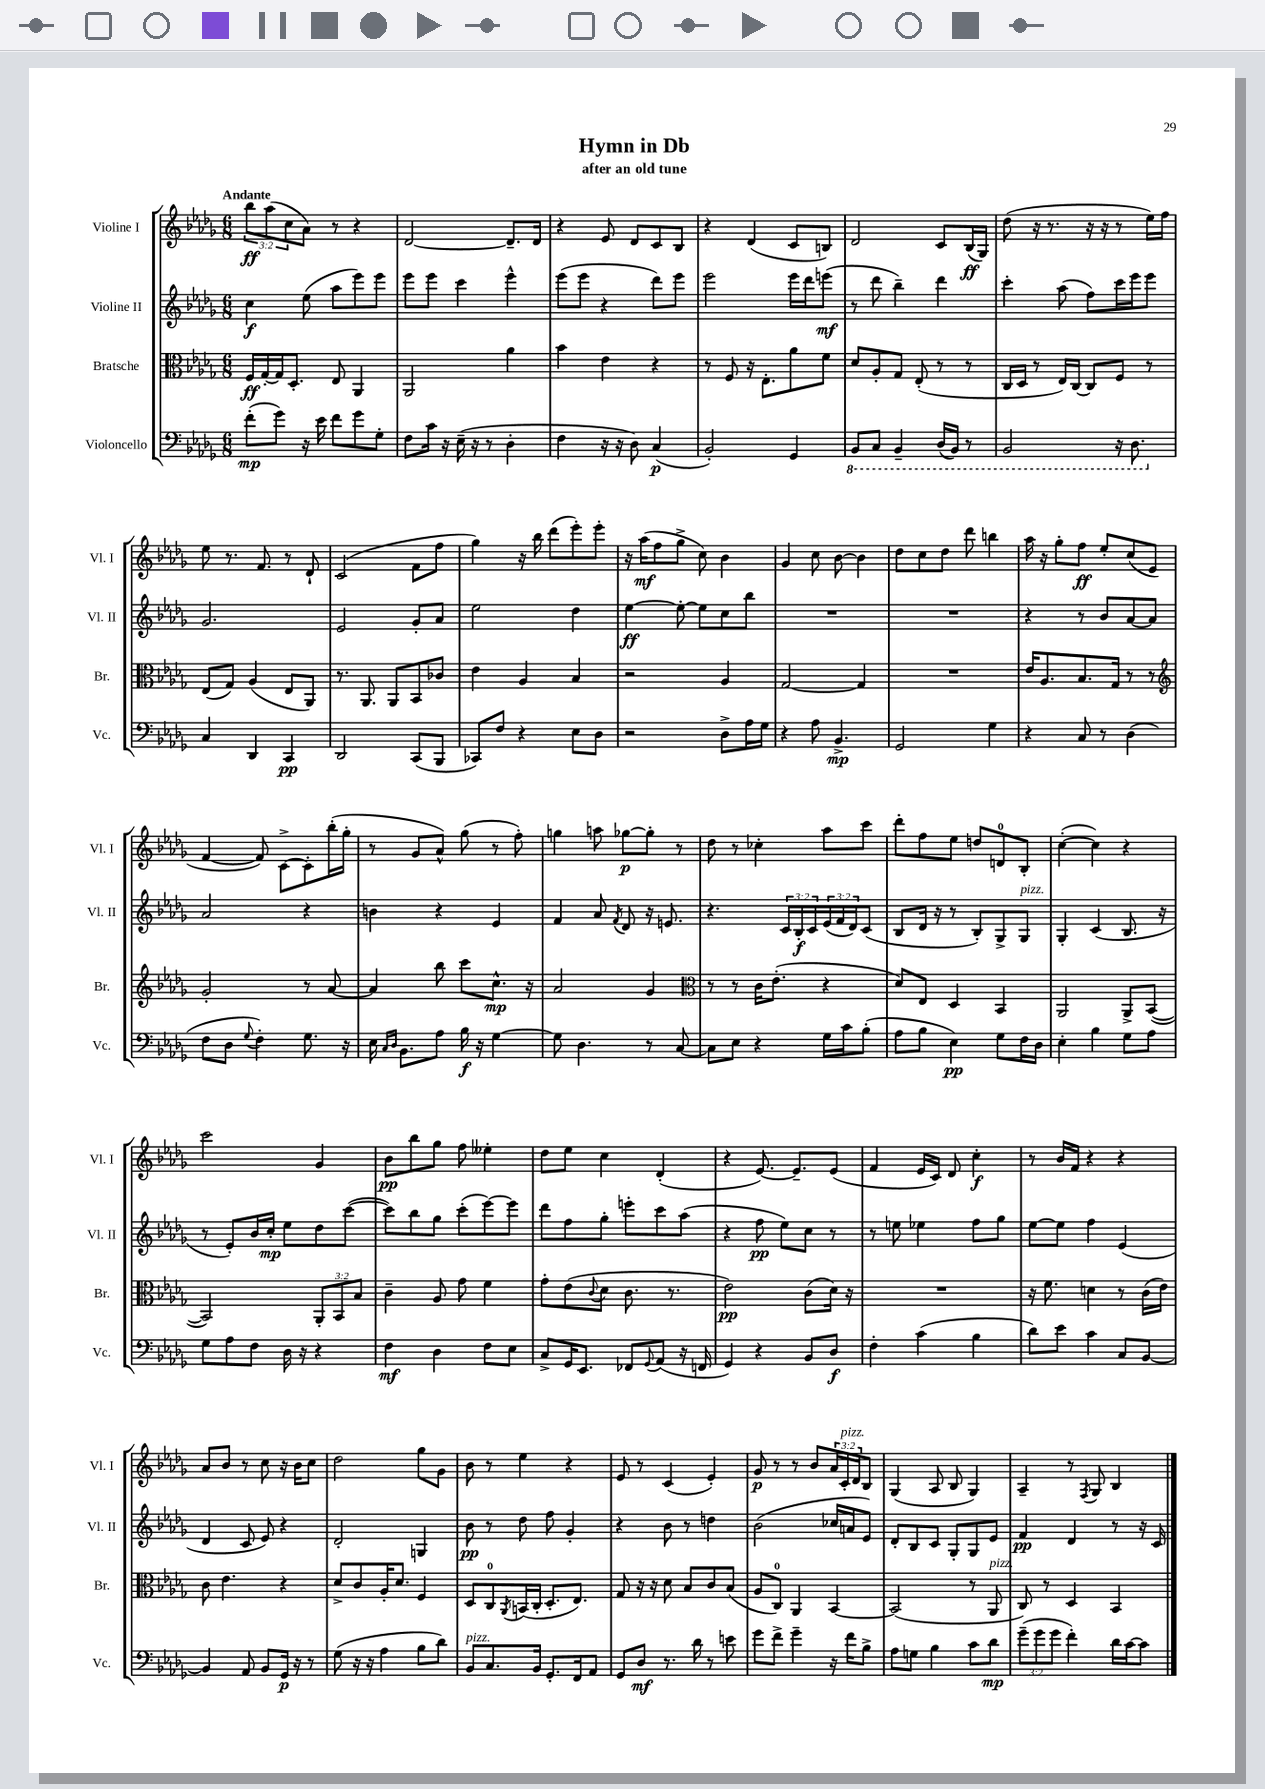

**kern	**dynam	**kern	**dynam	**kern	**dynam	**kern	**dynam
*part4	*part4	*part3	*part3	*part2	*part2	*part1	*part1
*staff4	*staff4	*staff3	*staff3	*staff2	*staff2	*staff1	*staff1
*I"Violoncello	*	*I"Bratsche	*	*I"Violine II	*	*I"Violine I	*
*I'Vc.	*	*I'Br.	*	*I'Vl. II	*	*I'Vl. I	*
*clefF4	*	*clefC3	*	*clefG2	*	*clefG2	*
*k[b-e-a-d-g-]	*	*k[b-e-a-d-g-]	*	*k[b-e-a-d-g-]	*	*k[b-e-a-d-g-]	*
*M6/8	*	*M6/8	*	*M6/8	*	*M6/8	*
=1	=1	=1	=1	=1	=1	=1	=1
!	!	!	!	!	!	!LO:TX:a:B:t=Andante	!
(8f'\L	mp	16F/LL	ff	4cc\	f	12bb-\L	ff
.	.	[16G-'/	.	.	.	.	.
.	.	.	.	.	.	(12aa-\	.
8g-\J)	.	16G-/J]	.	.	.	.	.
.	.	.	.	.	.	12cc\	.
.	.	8.D-'/J	.	.	.	.	.
16r	.	.	.	(8ee-\	.	8a-\J)	.
16e-\	.	.	.	.	.	.	.
8f\L	.	8E-/	.	8aa-\L	.	8r	.
8g-\	.	4AA-/	.	8eee-\)	.	4r	.
8G-'\J	.	.	.	8eee-\J	.	.	.
=2	=2	=2	=2	=2	=2	=2	=2
8F\L	.	2AA-/	.	8eee-\L	.	[2d-/	.
16c\Jk	.	.	.	8eee-\J	.	.	.
16r	.	.	.	.	.	.	.
(16E-~\	.	.	.	4ccc\	.	.	.
16r	.	.	.	.	.	.	.
8r	.	.	.	.	.	.	.
4D-'\	.	4a-\	.	4eee-^^\	.	8.d-~/L]	.
.	.	.	.	.	.	16d-/Jk	.
=3	=3	=3	=3	=3	=3	=3	=3
4F\	.	4b-\	.	(8eee-\L	.	4r	.
.	.	.	.	8eee-\J	.	.	.
16r	.	4e-\	.	4r	.	8e-/	.
16r	.	.	.	.	.	.	.
8D-\)	.	.	.	.	.	8d-/L	.
(4C/	p	4r	.	8ddd-\L)	.	8c/	.
.	.	.	.	8eee-\J	.	8B-/J	.
=4	=4	=4	=4	=4	=4	=4	=4
2BB-'/)	.	8r	.	2eee-\	.	4r	.
.	.	8F/	.	.	.	.	.
.	.	16r	.	.	.	(4d-/	.
.	.	8.E-'\L	.	.	.	.	.
4GG-/	.	8a-\	.	16eee-\LL	.	8c/L	.
.	.	.	.	16ddd-\J	.	.	.
.	.	8f\J	.	(8eeen\J	mf	8Bn/J)	.
=5	=5	=5	=5	=5	=5	=5	=5
*8ba	*	*	*	*	*	*	*
8BBB-/L	.	8d-/L	.	8r	.	2d-/	.
8CC/J	.	8A-'/	.	8ddd-\	.	.	.
4BBB-~/	.	8G-/J	.	4bb-~\)	.	.	.
.	.	(8E-'/	.	.	.	.	.
(16DD-/LL	.	8r	.	4ddd-\	.	8c/L	.
16BBB-/JJ)	.	.	.	.	.	.	.
8r	.	8r	.	.	.	(16B-/L	ff
.	.	.	.	.	.	16G-/JJ)	.
=6	=6	=6	=6	=6	=6	=6	=6
2BBB-/	.	16C/LL	.	4ccc'\	.	(8dd-\	.
.	.	16D-/JJ	.	.	.	.	.
.	.	8r	.	.	.	16r	.
.	.	.	.	.	.	8.r	.
.	.	16E-/LL)	.	(8aa-\	.	.	.
.	.	[16C/JJ	.	.	.	.	.
.	.	8C/L]	.	8ff\L)	.	16r	.
.	.	.	.	.	.	16r	.
16r	.	8F/J	.	16ccc\L	.	8r	.
8.DD-\	.	.	.	16eee-\J	.	.	.
.	.	8r	.	8eee-\J	.	16ee-\LL)	.
.	.	.	.	.	.	16ff\JJ	.
!!LO:LB:g=z
=7	=7	=7	=7	=7	=7	=7	=7
*X8ba	*	*	*	*	*	*	*
4C/	.	(8E-/L	.	2.g-/	.	8ee-\	.
.	.	8G-/J)	.	.	.	8.r	.
4DD-/	.	(4A-/	.	.	.	.	.
.	.	.	.	.	.	8.f/	.
4CC/	pp	8E-/L	.	.	.	8r	.
.	.	8AA-/J)	.	.	.	8d-`/	.
=8	=8	=8	=8	=8	=8	=8	=8
2DD-/	.	8.r	.	2e-/	.	(2c/	.
.	.	8.AA-/	.	.	.	.	.
.	.	8AA-/L	.	.	.	.	.
(8CC/L	.	8BB-/	.	8g-'/L	.	8f\L	.
8BBB-/J	.	8c-X/J	.	8a-/J	.	8ff\J	.
=9	=9	=9	=9	=9	=9	=9	=9
8CC-X/L)	.	4e-\	.	2ee-\	.	4gg-\)	.
8F/J	.	.	.	.	.	.	.
4r	.	4A-/	.	.	.	16r	.
.	.	.	.	.	.	16bb-\	.
.	.	.	.	.	.	(8ddd-\L	.
8E-\L	.	4B-/	.	4dd-\	.	8eee-'\)	.
8D-\J	.	.	.	.	.	8eee-'\J	.
=10	=10	=10	=10	=10	=10	=10	=10
2r	.	2r	.	[4ee-\	ff	16r	.
.	.	.	.	.	.	(16aa-\KL	mf
.	.	.	.	.	.	8ff\	.
.	.	.	.	8ee-'\_	.	8gg-^\J	.
.	.	.	.	8ee-\L]	.	8cc\)	.
8D-^\L	.	4A-/	.	8cc\	.	4b-\	.
16A-\L	.	.	.	8bb-\J	.	.	.
16G-\JJ	.	.	.	.	.	.	.
=11	=11	=11	=11	=11	=11	=11	=11
4r	.	[2G-/	.	2.r	.	4g-/	.
8A-\	.	.	.	.	.	8cc\	.
4.BB-^/	mp	.	.	.	.	[8b-\	.
.	.	4G-/]	.	.	.	4b-\]	.
=12	=12	=12	=12	=12	=12	=12	=12
2GG-/	.	2.r	.	2.r	.	8dd-\L	.
.	.	.	.	.	.	8cc\	.
.	.	.	.	.	.	8dd-\J	.
.	.	.	.	.	.	8ddd-\	.
4G-\	.	.	.	.	.	4bbn\	.
=13	=13	=13	=13	=13	=13	=13	=13
4r	.	16e-/KL	.	4r	.	16aa-\	.
.	.	8.A-/	.	.	.	16r	.
.	.	.	.	.	.	8gg-'\L	.
8C/	.	8.B-/	.	8r	.	8ff\J	ff
8r	.	.	.	8b-/L	.	8ee-'/L	.
.	.	16G-/Jk	.	.	.	.	.
(4D-\	.	8r	.	[8a-/	.	(8cc/	.
.	.	8r	.	8a-/J]	.	8e-/J	.
!!LO:LB:g=z
=14	=14	=14	=14	=14	=14	=14	=14
*	*	*clefG2	*	*	*	*	*
8F\L	.	2g-'/	.	2a-/	.	[4f/	.
8D-\J	.	.	.	.	.	.	.
8qqG-/	.	.	.	.	.	.	.
4F'\)	.	.	.	.	.	8f/])	.
.	.	.	.	.	.	[8c^\L	.
8.G-\	.	8r	.	4r	.	8c'\]	.
.	.	[8a-/	.	.	.	(16bb-'\L	.
16r	.	.	.	.	.	16gg-'\JJ	.
=15	=15	=15	=15	=15	=15	=15	=15
16E-\	.	4a-/]	.	4bn\	.	8r	.
16qqC/LL	.	.	.	.	.	.	.
16qqD-/JJ	.	.	.	.	.	.	.
8.BB-\L	.	.	.	.	.	.	.
.	.	.	.	.	.	8g-/L	.
8A-\J	.	8bb-\	.	4r	.	8a-^^/J)	.
16B-\	f	8ccc\L	.	.	.	(8gg-\	.
16r	.	.	.	.	.	.	.
[4G-\	.	8.cc^^\J	mp	4e-/	.	8r	.
.	.	.	.	.	.	8ff'\)	.
.	.	16r	.	.	.	.	.
=16	=16	=16	=16	=16	=16	=16	=16
8G-\]	.	2a-/	.	4f/	.	4ggn\	.
4.D-\	.	.	.	.	.	.	.
.	.	.	.	8a-/	.	8aan\	.
.	.	.	.	8qf/	.	.	.
.	.	.	.	8d-/	.	[8gg-X\L	p
8r	.	4g-/	.	16r	.	8gg-'\J]	.
.	.	.	.	8.en/	.	.	.
[8C/	.	.	.	.	.	8r	.
=17	=17	=17	=17	=17	=17	=17	=17
*	*	*clefC3	*	*	*	*	*
8C\L]	.	8r	.	4.r	.	8dd-\	.
8E-\J	.	8r	.	.	.	8r	.
4r	.	16c\KL	.	.	.	4cc-X'\	.
.	.	(8.e-'\J	.	.	.	.	.
.	.	.	.	24c/LL	.	.	.
.	.	.	.	24B-'/	f	.	.
.	.	.	.	24c/	.	.	.
16G-\LL	.	4r	.	(24e-/	.	8aa-\L	.
.	.	.	.	24f/	.	.	.
16c\J	.	.	.	.	.	.	.
.	.	.	.	24d-/J)	.	.	.
(8B-'\J	.	.	.	(8c/J	.	8ccc\J	.
=18	=18	=18	=18	=18	=18	=18	=18
8A-\L	.	8d-/L)	.	8B-/L	.	8ddd-'\L	.
8B-\J	.	8E-/J	.	16d-/Jk	.	8ff\	.
.	.	.	.	16r	.	.	.
4E-\)	pp	4D-/	.	8r	.	8ee-\J	.
.	.	.	.	8B-'/L)	.	8ddn/L	.
8G-\L	.	4BB-/	.	8G-^/	.	8dn/	.
!	!	!	!	!LO:TX:a:i:t=pizz.	!	!	!
16F\L	.	.	.	8G-/J	.	8B-'/J	.
16D-\JJ	.	.	.	.	.	.	.
=19	=19	=19	=19	=19	=19	=19	=19
4E-'\	.	2AA-/	.	4G-'/	.	([4cc'\	.
4B-\	.	.	.	(4c/	.	4cc\])	.
8G-\L	.	8AA-^/L	.	8.B-/	.	4r	.
8A-\J	.	([8BB-/J	.	.	.	.	.
.	.	.	.	16r	.	.	.
!!LO:LB:g=z
=20	=20	=20	=20	=20	=20	=20	=20
8G-\L	.	2BB-/])	.	8r	.	2ccc\	.
8A-\	.	.	.	8e-'/L)	.	.	.
8F\J	.	.	.	16b-/L	.	.	.
.	.	.	.	16cc'/JJ	mp	.	.
16D-\	.	.	.	8ee-\L	.	.	.
16r	.	.	.	.	.	.	.
4r	.	12AA-'/L	.	8dd-\	.	4g-/	.
.	.	12BB-/	.	.	.	.	.
.	.	.	.	([8ccc\J	.	.	.
.	.	12B-/J	.	.	.	.	.
=21	=21	=21	=21	=21	=21	=21	=21
4F\	mf	4c~\	.	8ccc\L])	.	8b-\L	pp
.	.	.	.	8bb-\	.	8bb-\	.
4D-\	.	8A-/	.	8gg-\J	.	8gg-\J	.
.	.	8g-\	.	(8ccc'\L	.	8ff\	.
8F\L	.	4f\	.	[8eee-\)	.	4ee--X'\	.
8E-\J	.	.	.	8eee-\J]	.	.	.
=22	=22	=22	=22	=22	=22	=22	=22
8C^/L	.	8g-'\L	.	8ddd-\L	.	8dd-\L	.
16GG-/K	.	(8e-\	.	8ff\	.	8ee-\J	.
8.EE-/J	.	.	.	.	.	.	.
.	.	8qqc/	.	.	.	.	.
.	.	8d-\J	.	8gg-'\J	.	4cc\	.
8FF-X/L	.	8.c\	.	8eeen'\L	.	.	.
8qqGG-/	.	.	.	.	.	.	.
(8AA-/J	.	.	.	8ccc\	.	(4d-'/	.
.	.	8.r	.	.	.	.	.
16r	.	.	.	(8aa-\J	.	.	.
16FFn/	.	.	.	.	.	.	.
=23	=23	=23	=23	=23	=23	=23	=23
4GG-/)	.	2e-\)	pp	4r	.	4r	.
4r	.	.	.	8ff\	pp	[8.e-/)	.
.	.	.	.	8ee-\L)	.	.	.
.	.	.	.	.	.	8.e-~/L]	.
8BB-/L	.	(8c\L	.	8cc\J	.	.	.
8D-/J	f	16d-\Jk)	.	8r	.	(8e-/J	.
.	.	16r	.	.	.	.	.
=24	=24	=24	=24	=24	=24	=24	=24
4F'\	.	2.r	.	8r	.	4f/	.
.	.	.	.	8een\	.	.	.
(4c\	.	.	.	4ee-X\	.	16e-/LL	.
.	.	.	.	.	.	16c/JJ)	.
.	.	.	.	.	.	8d-/	.
4B-\	.	.	.	8ff\L	.	4cc'\	f
.	.	.	.	8gg-\J	.	.	.
=25	=25	=25	=25	=25	=25	=25	=25
8d-\L)	.	16r	.	[8ee-\L	.	8r	.
.	.	8.f\	.	.	.	.	.
8e-\J	.	.	.	8ee-\J]	.	16b-/LL	.
.	.	.	.	.	.	16f/JJ	.
4c\	.	4dn\	.	4ff\	.	4r	.
8C/L	.	8r	.	(4e-/	.	4r	.
[8BB-/J	.	(16c\LL	.	.	.	.	.
.	.	16e-\JJ)	.	.	.	.	.
!!LO:LB:g=z
=26	=26	=26	=26	=26	=26	=26	=26
4BB-/]	.	8c\	.	4d-/	.	8a-/L	.
.	.	4.e-\	.	.	.	8b-/J	.
8AA-/	.	.	.	8c/	.	8r	.
8BB-/L	.	.	.	8e-/)	.	8cc\	.
16GG-/Jk	p	4r	.	4r	.	16r	.
16r	.	.	.	.	.	16b-\KL	.
8r	.	.	.	.	.	8cc\J	.
=27	=27	=27	=27	=27	=27	=27	=27
(8G-\	.	8d-^/L	.	2d-'/	.	2dd-\	.
16r	.	8c/	.	.	.	.	.
16r	.	.	.	.	.	.	.
4A-\	.	16A-'/K	.	.	.	.	.
.	.	8.d-/J	.	.	.	.	.
8B-\L	.	4F/	.	4Gn/	.	8gg-\L	.
8d-\J)	.	.	.	.	.	8g-\J	.
=28	=28	=28	=28	=28	=28	=28	=28
!LO:TX:a:i:t=pizz.	!	!	!	!	!	!	!
8BB-/L	.	8D-/L	.	8b-\	pp	8b-\	.
8.C/	.	8C/	.	8r	.	8r	.
.	.	8qAA-/	.	.	.	.	.
.	.	(16BBn/L	.	8dd-\	.	4ee-\	.
16BB-/Jk	.	16C'/JJ	.	.	.	.	.
8.GG-'/L	.	8.D-'/L	.	8ff\	.	.	.
.	.	.	.	4g-'/	.	4r	.
16FF/k	.	8.E-/J)	.	.	.	.	.
8AA-/J	.	.	.	.	.	.	.
=29	=29	=29	=29	=29	=29	=29	=29
8GG-/L	.	8G-/	.	4r	.	8e-/	.
8D-/J	mf	16r	.	.	.	8r	.
.	.	16r	.	.	.	.	.
8.r	.	8d-\	.	8b-\	.	(4c/	.
.	.	8B-/L	.	8r	.	.	.
16d-\	.	.	.	.	.	.	.
8r	.	8c/	.	4ddn\	.	4e-'/)	.
8en\	.	(8B-/J	.	.	.	.	.
=30	=30	=30	=30	=30	=30	=30	=30
8g-\L	.	8A-/L	.	(2b-\	.	8g-/	p
8f^\J	.	8C/J)	.	.	.	8r	.
4g-~\	.	4AA-/	.	.	.	8r	.
.	.	.	.	.	.	8b-/L	.
16r	.	[4BB-/	.	16cc-X/LL	.	24a-/L	.
!	!	!	!	!	!	!LO:TX:a:i:t=pizz.	!
.	.	.	.	.	.	24c'/	.
16f\KL	.	.	.	16an/J	.	.	.
.	.	.	.	.	.	24d-/J	.
8B-^\J	.	.	.	8e-/J)	.	8B-/J	.
=31	=31	=31	=31	=31	=31	=31	=31
8A-\L	.	(2BB-/]	.	8d-'/L	.	(4G-/	.
8Gn\J	.	.	.	8B-/	.	.	.
4B-\	.	.	.	8c/J	.	8A-/	.
.	.	.	.	8G-'/L	.	8B-/	.
8c\L	.	8r	.	8G-/	.	4G-/)	.
!	!	!LO:TX:a:i:t=pizz.	!	!	!	!	!
8d-\J	mp	8AA-/	.	8e-/J	.	.	.
=32	=32	=32	=32	=32	=32	=32	=32
(12g-~\L	.	8C/)	.	4f/	pp	4A-~/	.
12g-\	.	.	.	.	.	.	.
.	.	8r	.	.	.	.	.
12g-\J	.	.	.	.	.	.	.
4f'\)	.	4D-/	.	4d-/	.	8r	.
.	.	.	.	.	.	8qF/	.
.	.	.	.	.	.	8G-/	.
16d-\LL	.	4BB-/	.	8r	.	4B-/	.
[16c\J	.	.	.	.	.	.	.
8c\J]	.	.	.	16r	.	.	.
.	.	.	.	16c/	.	.	.
==	==	==	==	==	==	==	==
*-	*-	*-	*-	*-	*-	*-	*-
